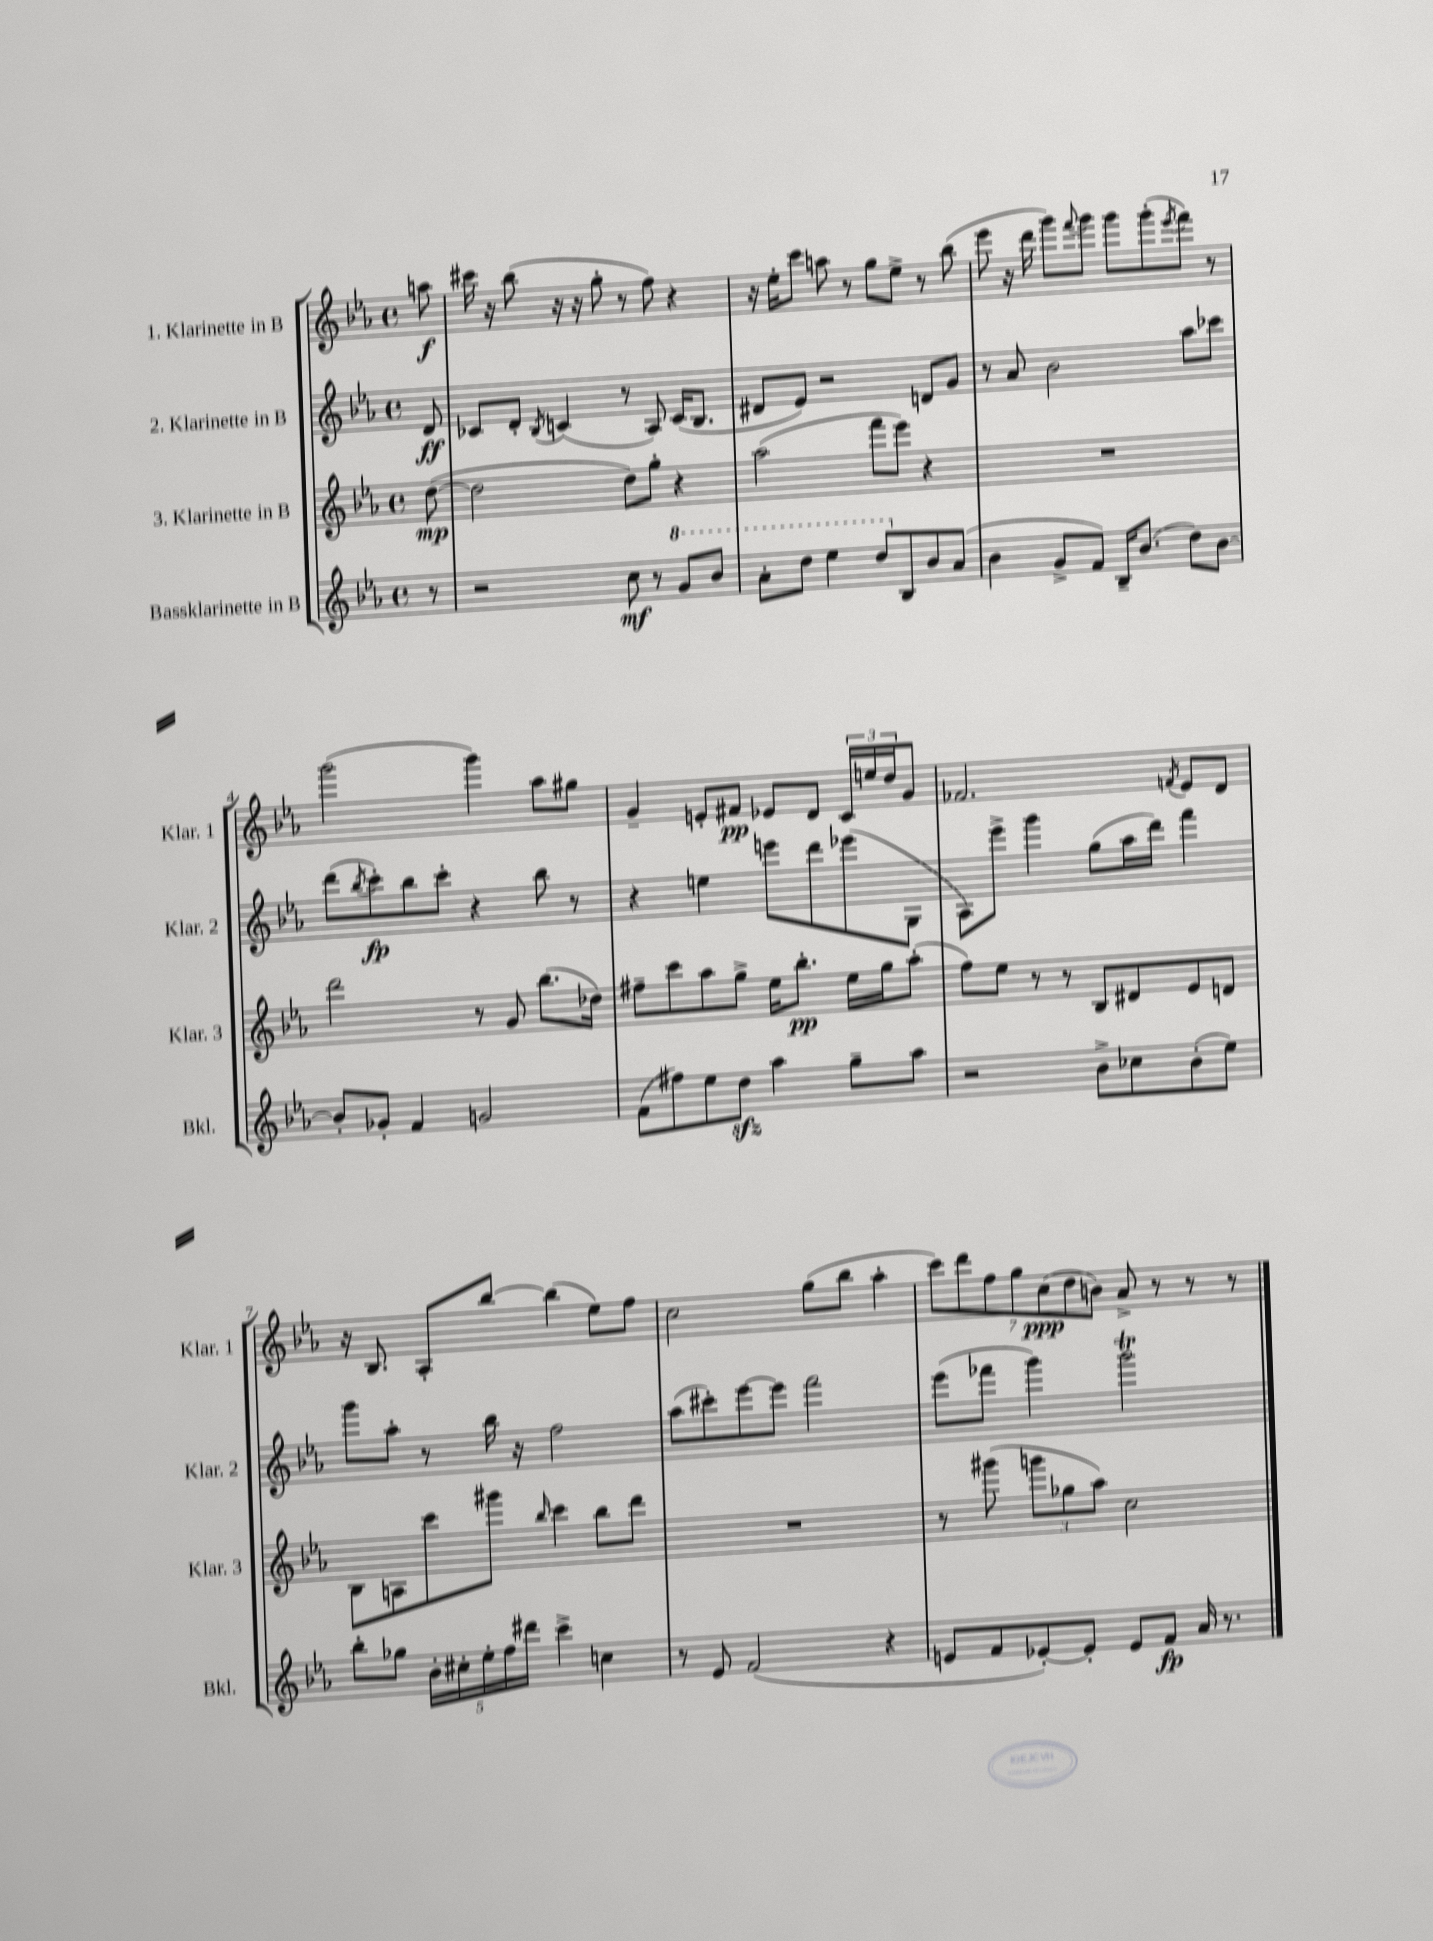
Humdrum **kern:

**kern	**kern	**kern	**kern
*staff4	*staff3	*staff2	*staff1
*clefG2	*clefG2	*clefG2	*clefG2
*k[b-e-a-]	*k[b-e-a-]	*k[b-e-a-]	*k[b-e-a-]
*M4/4	*M4/4	*M4/4	*M4/4
*met(c)	*met(c)	*met(c)	*met(c)
8r	([8dd\	8d/	8aa\
=	=	=	=
2r	2dd\]	8c-/L	16ccc#\
.	.	.	16r
.	.	8d'/J	(8bb-\
.	.	8qB-/	.
.	.	(4c/	16r
.	.	.	16r
.	.	.	8gg'\
8cc\	8dd\L)	8r	8r
8r	8gg'\J	8A-/)	8ff\)
8gg/L	4r	(16c/LK	4r
.	.	8.B-/J	.
8bb-/J	.	.	.
=	=	=	=
8aa-'\L	(2aa-\	8d#/L	16r
.	.	.	16ee-'\LK
8ddd\J	.	8e-/J)	8ccc\J
4eee-\	.	2r	8aa\
.	.	.	8r
8ddd/L	8fff\L	.	8gg\L
8B-/	8eee-\J)	.	8ee-^\J
8b-/	4r	8d/L	8r
(8a-/J	.	8g/J	(8bb-\
=	=	=	=
4b-\	1r	8r	8eee-\
.	.	8a-/	16r
.	.	.	16ddd\
8g^/L	.	2b-\	8ggg\L)
.	.	.	8qqfff/
8f/J)	.	.	8ggg\J
16B-~/LK	.	.	8ggg\L
(8.b-/J	.	.	.
.	.	.	(8ggg'\
.	.	.	8qeee-/
8dd\L)	.	8aa-\L	8fff\J)
[8b-\J	.	8ccc-\J	8r
=	=	=	=
8b-'/]L	2ddd\	(8ddd\L	(2ggg\
.	.	8qbb-/	.
8g-'/J	.	8ccc'\)	.
4f/	.	8bb-\	.
.	.	8ccc'\J	.
2g/	8r	4r	4ggg\)
.	8g/	.	.
.	(8.bb-\L	8bb-\	8aa-\L
.	.	8r	8gg#\J
.	16dd-\Jk)	.	.
=	=	=	=
(8f\L	8ff#~\L	4r	4g~/
8ff#\)	8ccc\	.	.
8ee-\	8aa-\	4ee\	8e'/L
8dd\J	8gg^\J	.	8f#/J
4aa-\	16ee-\LK	8eee\L	8e-/L
.	8.bb-'\J	.	.
.	.	8ddd\	8d/J
8gg~\L	16ee-\LL	(8eee-\	24c/LL
.	.	.	24ee/
.	16gg\J	.	.
.	.	.	24dd/J
8aa-\J	(8aa-'\J	8G\J	8g/J
=	=	=	=
2r	8ff\L)	8A-\L)	2.f-/
.	8ee-\J	8eee-^\J	.
.	8r	4ggg\	.
.	8r	.	.
8b-^\L	8B-/L	(8gg\L	.
8cc-\	8d#/	16aa-\L	.
.	.	16ddd\JJ)	.
.	.	.	8qf/
(8b-'\	8e-/	4fff\	8e-/L
8ee-\J)	8d/J	.	8d/J
=	=	=	=
8bb-'\L	8B-\L	8ggg\L	16r
.	.	.	8.B-/
8gg-\J	8A\	8aa-'\J	.
20b-'\LL	8ccc\	8r	8A-'/L
20cc#'\	.	.	.
20ee-'\	.	.	.
.	8ggg#\J	16bb-\	[8bb-/J
20ff\	.	.	.
.	.	16r	.
20ddd#\JJ	.	.	.
.	16qqbb-/	.	.
4ccc^\	4ccc\	2ff\	(4bb-\]
4cc\	8bb-\L	.	8ee-\L)
.	8ddd\J	.	8ff\J
=	=	=	=
8r	1r	(8aa-\L	2cc\
8e-/	.	8ccc#'\)	.
(2f/	.	[8eee-\	.
.	.	8eee-\]J	.
.	.	2fff\	(8gg\L
.	.	.	8bb-\J
4r	.	.	4aa-'\
=	=	=	=
8e/L	8r	(8eee-\L	14ccc\L)
.	.	.	14ddd\
8f/	(8ggg#\	8fff-\J	.
.	.	.	14ff\
.	.	.	14gg\
[8e-'/)	12ggg\L	4ggg\)	.
.	.	.	(14cc\
.	12gg-\	.	.
.	.	.	14dd\
8e-'/]J	.	.	.
.	12aa-\J)	.	.
.	.	.	14b\J)
8e-/L	2cc\	2ggg\	8a-^/
8f/J	.	.	8r
16a-/	.	.	8r
8.r	.	.	.
.	.	.	8r
==	==	==	==
*-	*-	*-	*-
